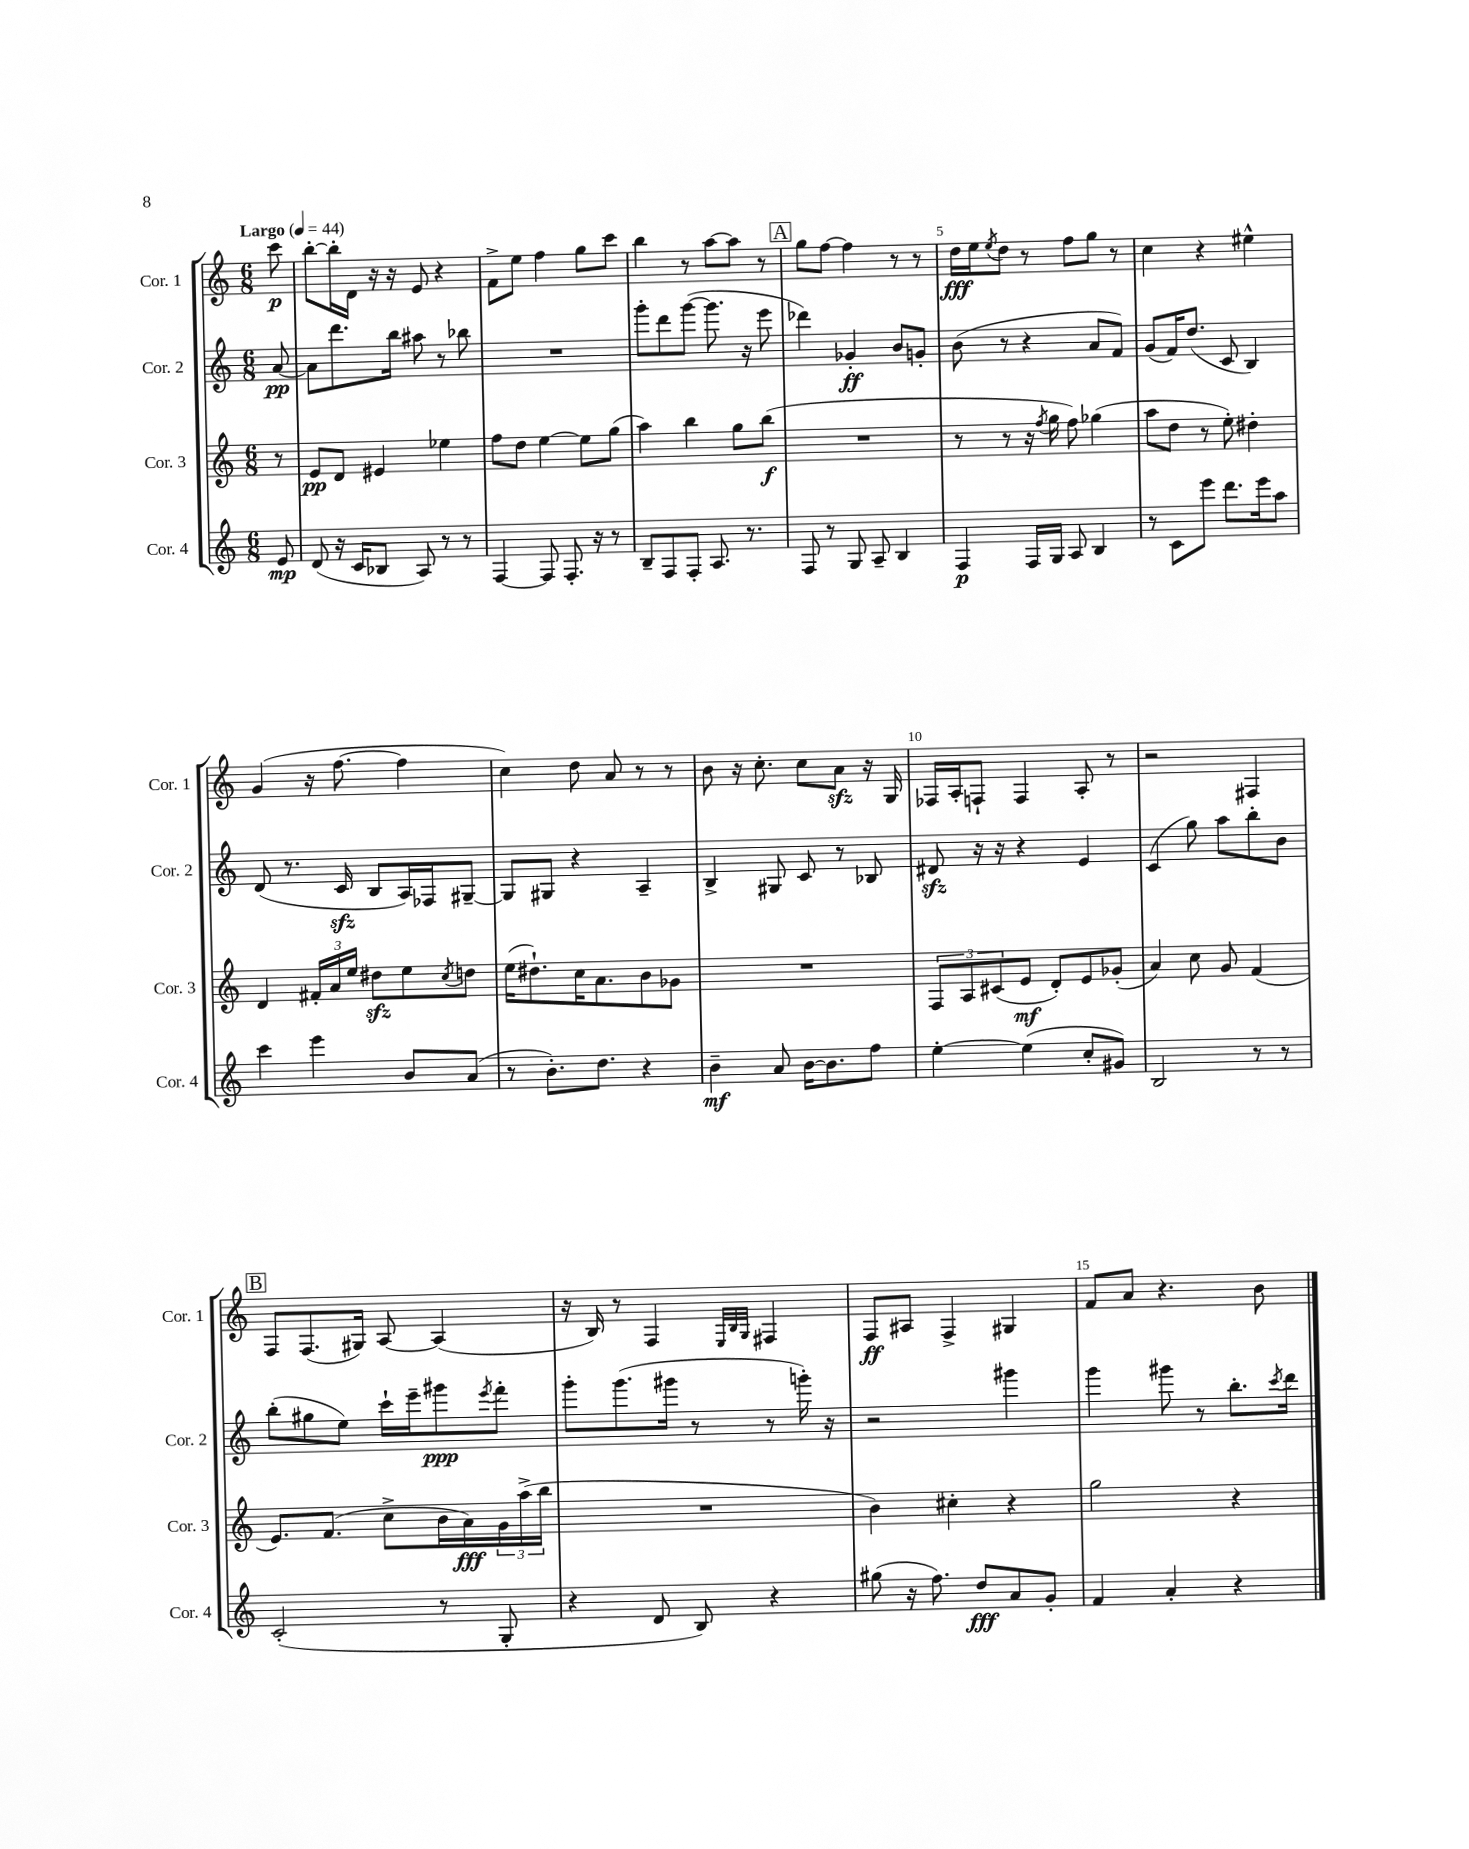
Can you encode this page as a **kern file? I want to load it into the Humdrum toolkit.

**kern	**kern	**kern	**kern
*staff4	*staff3	*staff2	*staff1
*clefG2	*clefG2	*clefG2	*clefG2
*k[]	*k[]	*k[]	*k[]
*M6/8	*M6/8	*M6/8	*M6/8
*MM44	*MM44	*MM44	*MM44
8e	8r	[8a	8ccc
=	=	=	=
(8d	8e	8a]	[8bb'
16r	8d	8.ddd	16bb']
16c	.	.	16d
8B-	4e#	.	16r
.	.	16bb	16r
8A)	.	8aa#	8e
8r	4ee-	8r	4r
8r	.	8bb-	.
=	=	=	=
[4F	8ff	2.r	8f^
.	8dd	.	8ee
8F]	[4ee	.	4ff
8.F'	.	.	.
.	8ee]	.	8gg
16r	.	.	.
8r	(8gg	.	8ccc
=	=	=	=
8B~	4aa)	8ggg'	4bb
8F	.	8ddd	.
8F'	4bb	([8ggg	8r
8.A	.	8.ggg]	[8aa
.	8gg	.	8aa]
8.r	.	16r	.
.	(8bb	8eee	8r
=	=	=	=
8F	2.r	4ddd-)	8gg
8r	.	.	[8ff
8G	.	4g-'	4ff]
8A~	.	.	.
4B	.	8b	8r
.	.	8g'	8r
=	=	=	=
4F	8r	(8b	16dd
.	.	.	16ee
.	.	.	8qee
.	8r	8r	8dd
16F	16r	4r	8r
.	8qff	.	.
16G	16gg	.	.
8A	8ff)	.	8ff
4B	(4gg-	8a	8gg
.	.	8f)	8r
=	=	=	=
8r	8aa	(8g	4cc
8c	8dd	16f)	.
.	.	(8.dd	.
8eee	8r	.	4r
8.ddd	8ee')	8c	.
.	4dd#'	4B)	4ee#^^
16eee	.	.	.
8aa	.	.	.
=	=	=	=
4ccc	4d	(8d	(4g
.	.	8.r	.
4eee	24f#'	.	16r
.	24a	.	.
.	.	16c	[8.ff
.	24ee	.	.
.	8dd#	8B	.
8b	8ee	16A)	4ff]
.	.	16F-	.
.	8qcc	.	.
(8a	8dd	[8G#~	.
=	=	=	=
8r	(16ee	8G#]	4cc)
.	8.dd#`)	.	.
8.b')	.	8G#	.
.	16cc	4r	8dd
8.dd	8.a	.	.
.	.	.	8a
4r	8b	4A~	8r
.	8g-	.	8r
=	=	=	=
4b~	2.r	4B^	8b
.	.	.	16r
.	.	.	8.cc'
8a	.	8G#	.
[16b	.	8c	8cc
8.b]	.	.	.
.	.	8r	8a
8ff	.	8B-	16r
.	.	.	16G
=	=	=	=
[4ee'	12F	8d#	16F-
.	.	.	16A'
.	12A	.	.
.	.	16r	8F`
.	(12c#	.	.
.	.	16r	.
(4ee]	8e	4r	4F
.	8d')	.	.
8cc'	8e	4e	8A'
8g#)	(8g-'	.	8r
=	=	=	=
2B	4a)	(4c	2r
.	8cc	8gg)	.
.	8g	8aa	.
8r	(4f	8bb'	4F#
8r	.	8b	.
=	=	=	=
(2c'	8.e)	(8bb'	8F
.	.	8gg#	(8.F
.	(8.f	.	.
.	.	8ee)	.
.	.	.	16G#)
.	8cc^	16ccc`	[8A
.	.	16eee~	.
8r	16b	8ggg#	(4A]
.	16a)	.	.
.	.	8qeee	.
8G'	24g	8fff'	.
.	(24aa^	.	.
.	24bb	.	.
=	=	=	=
4r	2.r	8ggg'	16r
.	.	.	16B)
.	.	(8.ggg	8r
8d	.	.	4F
.	.	16ggg#	.
8B)	.	8r	.
.	.	.	32qqE
.	.	.	32qqB
.	.	.	32qqG
4r	.	8r	4F#
.	.	16ggg')	.
.	.	16r	.
=	=	=	=
(8gg#	4b)	2r	8F
16r	.	.	8A#
8.ff)	.	.	.
.	4cc#'	.	4F^
8dd	.	.	.
8a	4r	4ggg#	4G#
8g'	.	.	.
=	=	=	=
4f	2gg	4ggg	8f
.	.	.	8a
4a'	.	8ggg#	4.r
.	.	8r	.
4r	4r	8.bb'	.
.	.	.	8b
.	.	8qccc	.
.	.	16ddd	.
==	==	==	==
*-	*-	*-	*-
